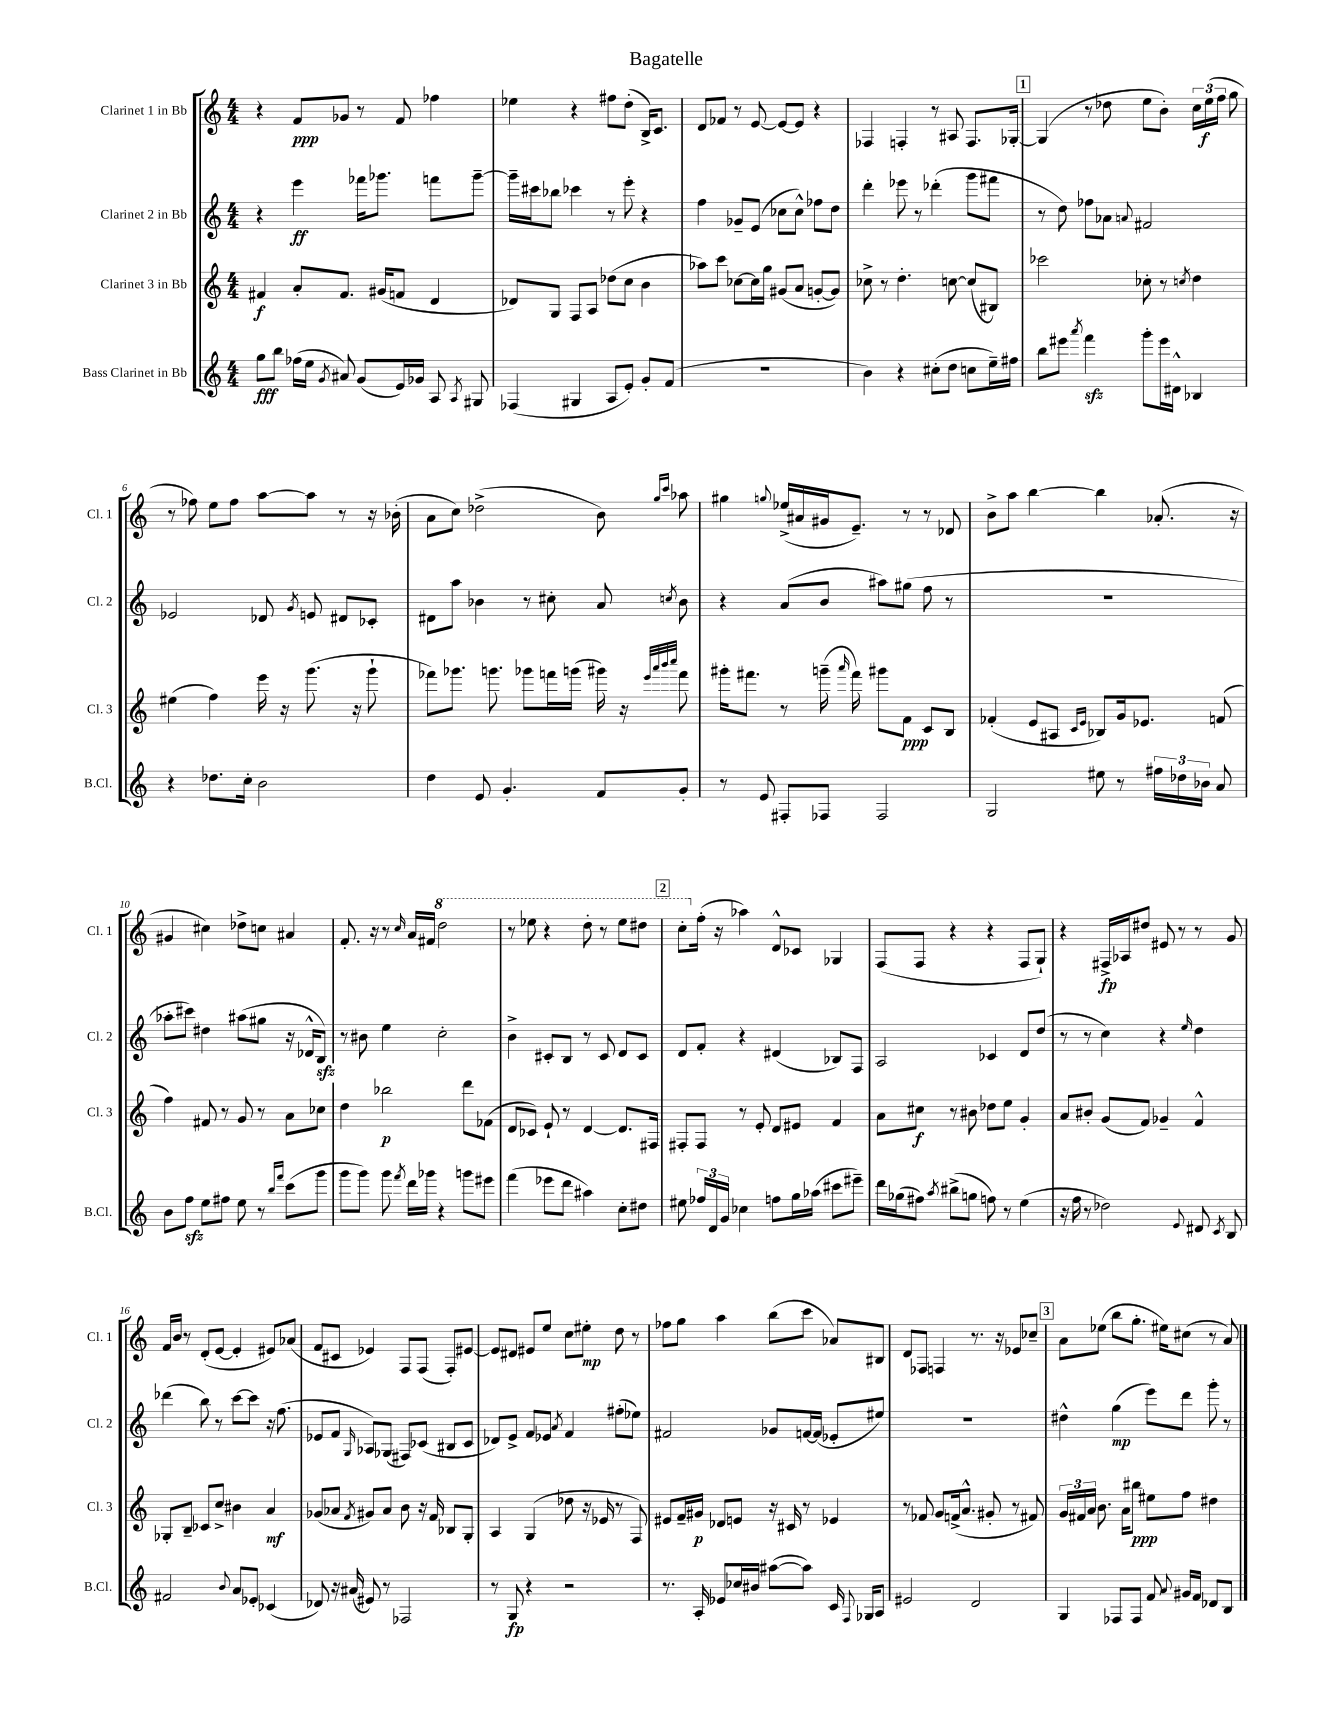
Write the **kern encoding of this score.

**kern	**dynam	**kern	**dynam	**kern	**dynam	**kern	**dynam
*part4	*part4	*part3	*part3	*part2	*part2	*part1	*part1
*staff4	*staff4	*staff3	*staff3	*staff2	*staff2	*staff1	*staff1
*I"Bass Clarinet in Bb	*	*I"Clarinet 3 in Bb	*	*I"Clarinet 2 in Bb	*	*I"Clarinet 1 in Bb	*
*I'B.Cl.	*	*I'Cl. 3	*	*I'Cl. 2	*	*I'Cl. 1	*
*clefG2	*	*clefG2	*	*clefG2	*	*clefG2	*
*k[]	*	*k[]	*	*k[]	*	*k[]	*
*M4/4	*	*M4/4	*	*M4/4	*	*M4/4	*
=1	=1	=1	=1	=1	=1	=1	=1
8gg\L	fff	4f#X/	f	4r	.	4r	.
8bb\J	.	.	.	.	.	.	.
(16ff-X\LL	.	8a'/L	.	4eee\	ff	8f/L	ppp
16ee\JJ	.	.	.	.	.	.	.
8qg/	.	.	.	.	.	.	.
8a#X/)	.	8.f#/J	.	.	.	8g-X/J	.
(8g/L	.	.	.	16fff-X\KL	.	8r	.
.	.	(16g#X/KL	.	8.ggg-X\J	.	.	.
16e/L)	.	8fn/J	.	.	.	8f/	.
16g-X/JJ	.	.	.	.	.	.	.
8A/	.	4d/	.	8fffn\L	.	4ff-X\	.
8qA/	.	.	.	.	.	.	.
8G#X/	.	.	.	[8ggg-~\J	.	.	.
=2	=2	=2	=2	=2	=2	=2	=2
(4F-X/	.	8d-X/L)	.	16ggg-~\LL]	.	4ee-X\	.
.	.	.	.	16ccc#X\J	.	.	.
.	.	8G/J	.	8bb-X\J	.	.	.
4G#X/	.	8F/L	.	4ccc-X\	.	4r	.
.	.	8A/J	.	.	.	.	.
8A/L	.	(8dd-X\L	.	8r	.	8ff#X\L	.
8e'/J)	.	8cc\J	.	8eee'\	.	(8dd'\J	.
8g'/L	.	4b\	.	4r	.	16B^/KL)	.
.	.	.	.	.	.	8.c/J	.
(8f/J	.	.	.	.	.	.	.
=3	=3	=3	=3	=3	=3	=3	=3
1r	.	8aa-X\L)	.	4ff\	.	8d/L	.
.	.	8ccc\J	.	.	.	8f-X/J	.
.	.	[8cc-X\L	.	8g-X~/L	.	8r	.
.	.	16cc-\L]	.	(8e/J	.	[8e/	.
.	.	16gg\JJ	.	.	.	.	.
.	.	(8g#X/L	.	8cc-X\L	.	8e/L_	.
.	.	8a/J	.	8cc-^^\J)	.	8e/J]	.
.	.	[8gn'/L	.	8ff-X\L	.	4r	.
.	.	8g/J])	.	8dd\J	.	.	.
=4	=4	=4	=4	=4	=4	=4	=4
4b\)	.	8cc-X^\	.	4ddd'\	.	4F-X/	.
.	.	8r	.	.	.	.	.
4r	.	4.dd'\	.	8eee-X\	.	4Fn'/	.
.	.	.	.	8r	.	.	.
(8cc#X'\L	.	.	.	(4ddd-X'\	.	8r	.
8dd\J	.	[8ccn\	.	.	.	8A#X/	.
8ccn\L	.	(8cc/L]	.	8ggg\L	.	8.F/L	.
16ee~\L)	.	8B#X/J)	.	8fff#X\J	.	.	.
16ff#X\JJ	.	.	.	.	.	[16G-X'/Jk	.
!!LO:REH:place=s1:t=1
=5	=5	=5	=5	=5	=5	=5	=5
8bb\L	.	2ccc-X\	.	8r	.	(4G-/]	.
8eee#X\J	.	.	.	8dd\)	.	.	.
8qaaa/	.	.	.	.	.	.	.
4fffzz\	.	.	.	8ff-X\L	.	8r	.
.	.	.	.	8a-X\J	.	8dd-X\	.
.	.	.	.	8qqan/	.	.	.
8ggg'\L	.	8cc-X'\	.	2f#X/	.	8ee\L	.
16eee#\L	.	8r	.	.	.	8b'\J)	.
16d#X^^\JJ	.	.	.	.	.	.	.
.	.	8qccn/	.	.	.	.	.
4B-X/	.	4dd\	.	.	.	24cc\LL	.
.	.	.	.	.	.	(24ee\	f
.	.	.	.	.	.	24ff\JJ	.
.	.	.	.	.	.	8gg\	.
!!LO:LB:g=z
=6	=6	=6	=6	=6	=6	=6	=6
4r	.	(4ee#X\	.	2e-X/	.	8r	.
.	.	.	.	.	.	8ff-X\)	.
8.dd-X\L	.	4ff\)	.	.	.	8ee\L	.
.	.	.	.	.	.	8ff-\J	.
16cc'\Jk	.	.	.	.	.	.	.
2b\	.	16eee\	.	8d-X/	.	[8aa\L	.
.	.	16r	.	.	.	.	.
.	.	.	.	8qg/	.	.	.
.	.	(8.ggg\	.	8en/	.	8aa\J]	.
.	.	.	.	8d#X/L	.	8r	.
.	.	16r	.	.	.	.	.
.	.	8ggg`\	.	8c-X'/J	.	16r	.
.	.	.	.	.	.	(16b-X'\	.
=7	=7	=7	=7	=7	=7	=7	=7
4dd\	.	8fff-X\L)	.	8d#X\L	.	8a\L	.
.	.	8.ggg-X\J	.	8aa\J	.	8cc\J)	.
8e/	.	.	.	4b-X\	.	(2dd-X^\	.
.	.	8.gggn\	.	.	.	.	.
4.g'/	.	.	.	.	.	.	.
.	.	8ggg-X\L	.	8r	.	.	.
.	.	16fffn\L	.	8cc#X'\	.	.	.
.	.	(16gggn\JJ	.	.	.	.	.
8f/L	.	16ggg#X\)	.	8a/	.	8b\)	.
.	.	16r	.	.	.	.	.
.	.	32qqeee/LLL	.	.	.	.	.
.	.	32qqaaa/	.	.	.	.	.
.	.	32qqbbb/	.	.	.	16qqgg/LL	.
.	.	32qqcccc/JJJ	.	8qccn/	.	16qqccc/JJ	.
8g'/J	.	8fff\	.	8b-\	.	8aa-X\	.
=8	=8	=8	=8	=8	=8	=8	=8
8r	.	16ggg#X'\KL	.	4r	.	4gg#X\	.
.	.	8.fff#X\J	.	.	.	.	.
8e/	.	.	.	.	.	.	.
.	.	.	.	.	.	8qqggn/	.
8F#X'/L	.	8r	.	(8a/L	.	(16ee-X^/LL	.
.	.	.	.	.	.	16a#X/	.
8F-X/J	.	(16gggn~\	.	8b/J	.	16g#X/J	.
.	.	16qqaaa/	.	.	.	.	.
.	.	16fff#\)	.	.	.	8.e~/J)	.
2F-/	.	8ggg#X\L	.	8aa#X\L)	.	.	.
.	.	8f\J	ppp	(8gg#X\J	.	8r	.
.	.	8c/L	.	8ff\	.	8r	.
.	.	8B/J	.	8r	.	8d-X/	.
=9	=9	=9	=9	=9	=9	=9	=9
2G/	.	(4f-X'/	.	1r	.	8b^\L	.
.	.	.	.	.	.	8aa\J	.
.	.	8e/L	.	.	.	[4bb\	.
.	.	8A#X/J	.	.	.	.	.
.	.	16qqc/LL	.	.	.	.	.
.	.	16qqe/JJ	.	.	.	.	.
8ee#X\	.	8B-X/L)	.	.	.	4bb\]	.
8r	.	16g/k	.	.	.	.	.
.	.	8.e-X/J	.	.	.	.	.
24ff#X\LL	.	.	.	.	.	(8.a-X'/	.
24dd-X\	.	.	.	.	.	.	.
24b-X\JJ	.	.	.	.	.	.	.
8a/	.	(8fn/	.	.	.	.	.
.	.	.	.	.	.	16r	.
!!LO:LB:g=z
=10	=10	=10	=10	=10	=10	=10	=10
8b\L	.	4ff\)	.	8aa-X'\L	.	4g#X/	.
8ffzz\J	.	.	.	8ccc#X\J)	.	.	.
8ee\L	.	8f#X/	.	4dd#X\	.	4cc#X\)	.
8ff#X\J	.	8r	.	.	.	.	.
8ee\	.	8g/	.	(8aa#X\L	.	8dd-X^\L	.
8r	.	8r	.	8gg#X\J	.	8ccn\J	.
16qqbb/LL	.	.	.	.	.	.	.
16qqfff/JJ	.	.	.	.	.	.	.
(8ccc\L	.	8a\L	.	16r	.	4a#X/	.
.	.	.	.	16d-X^^/KL	.	.	.
8ggg\J	.	8cc-X\J	.	8Bzz/J)	.	.	.
=11	=11	=11	=11	=11	=11	=11	=11
8ggg\L	.	4dd\	.	8r	.	8.f'/	.
8ggg\J)	.	.	.	8b#X\	.	.	.
.	.	.	.	.	.	16r	.
8ggg\	.	2bb-X\	p	4ee\	.	8r	.
8qfff/	.	.	.	.	.	16qqcc/	.
16ddd\LL	.	.	.	.	.	16a/LL	.
16ggg-X\JJ	.	.	.	.	.	16f#X/JJ	.
*	*	*	*	*	*	*8va	*
4r	.	.	.	2cc'\	.	2ddd\	.
8gggn\L	.	8ddd\L	.	.	.	.	.
8eee#X\J	.	(8f-X\J	.	.	.	.	.
=12	=12	=12	=12	=12	=12	=12	=12
(4fff\	.	8d/L	.	4b^\	.	8r	.
.	.	8c-X/J)	.	.	.	8eee-X\	.
8eee-X\L	.	8e`/	.	8c#X'/L	.	4r	.
8ddd\J	.	8r	.	8B/J	.	.	.
4aa#X\)	.	[4d/	.	8r	.	8ddd'\	.
.	.	.	.	8c#/	.	8r	.
8cc'\L	.	8.d/L]	.	8d/L	.	8eee-\L	.
8dd#X\J	.	.	.	8c#/J	.	8ddd#X\J	.
.	.	16F#X/Jk	.	.	.	.	.
!!LO:REH:place=s1:t=2
=13	=13	=13	=13	=13	=13	=13	=13
8ee#X\	.	8F#X'/L	.	8d/L	.	8ccc'\L	.
*	*	*	*	*	*	*X8va	*
24ff-X/LL	.	8F#/J	.	8f'/J	.	(16ff'\Jk	.
24d/	.	.	.	.	.	.	.
.	.	.	.	.	.	16r	.
24g/JJ	.	.	.	.	.	.	.
4cc-X\	.	8r	.	4r	.	4aa-X\)	.
.	.	8e'/	.	.	.	.	.
8ffn\L	.	8d/L	.	(4d#X/	.	8d^^/L	.
16gg\L	.	8e#X/J	.	.	.	8c-X/J	.
(16aa-X\JJ	.	.	.	.	.	.	.
8ccc#X\L	.	4f/	.	8B-X/L)	.	4G-X/	.
8eee#X~\J)	.	.	.	8F/J	.	.	.
=14	=14	=14	=14	=14	=14	=14	=14
16ddd\LL	.	8a\L	.	2A/	.	(8F/L	.
(16gg-X\J	.	.	.	.	.	.	.
8ff#X\J)	.	8cc#X\J	f	.	.	8F/J	.
8qaa/	.	.	.	.	.	.	.
(8bb#X^\L	.	8r	.	.	.	4r	.
8ggn\J	.	8b#X\	.	.	.	.	.
8ffn\)	.	8dd-X\L	.	4c-X/	.	4r	.
8r	.	8ee\J	.	.	.	.	.
(4ee\	.	4g'/	.	8d/L	.	8F/L	.
.	.	.	.	(8dd/J	.	8G`/J)	.
=15	=15	=15	=15	=15	=15	=15	=15
16r	.	8a/L	.	8r	.	4r	.
16ff\	.	.	.	.	.	.	.
8r	.	8b#X'/J	.	8r	.	.	.
2dd-X\)	.	(8g/L	.	4cc\)	.	16F#X^/LL	fp
.	.	.	.	.	.	16A-X/J	.
.	.	8f/J)	.	.	.	8dd#X/J	.
.	.	4g-X~/	.	4r	.	8e#X/	.
.	.	.	.	.	.	8r	.
8qqe/	.	.	.	16qqee/	.	.	.
8d#X/	.	4f^^/	.	4dd\	.	8r	.
8qc/	.	.	.	.	.	.	.
8B/	.	.	.	.	.	8g/	.
!!LO:LB:g=z
=16	=16	=16	=16	=16	=16	=16	=16
2f#X/	.	8G-X'/L	.	(4ddd-X\	.	16f/LL	.
.	.	.	.	.	.	16b/JJ	.
.	.	8B~/J	.	.	.	8r	.
.	.	8c-X/L	.	8bb\)	.	(8d'/L	.
.	.	8cc^/J	.	8r	.	[8e/J	.
8qqb/	.	.	.	.	.	.	.
8a/L	.	4b#X\	.	[8ccc\L	.	4e'/]	.
8e-X'/J	.	.	.	8ccc\J]	.	.	.
(4c-X/	.	4a/	mf	16r	.	8e#X/L)	.
.	.	.	.	(8.ff\	.	.	.
.	.	.	.	.	.	(8a-X/J	.
=17	=17	=17	=17	=17	=17	=17	=17
8d-X/)	.	(8g-X/L	.	8e-X/L	.	8f/L	.
16r	.	8a-X/J	.	8f/J	.	8c#X/J	.
(16a#X/	.	.	.	.	.	.	.
.	.	8qf/	.	16qqG/	.	.	.
8e#X/)	.	8g#X/L)	.	8A-X/L)	.	4e-X/)	.
8r	.	8a-/J	.	(8G-X/J	.	.	.
2F-X/	.	8b\	.	8F#X/L)	.	8F/L	.
.	.	16r	.	(8c-X/J	.	(8F/J	.
.	.	16f/	.	.	.	.	.
.	.	8B-X/L	.	8B#X/L	.	8F'/L)	.
.	.	8G'/J	.	8c-/J	.	[8e#X/J	.
=18	=18	=18	=18	=18	=18	=18	=18
8r	.	4A/	.	8d-X/L)	.	8e#/L]	.
8G/	fp	.	.	8e^/J	.	8d#X/J	.
4r	.	(4G/	.	8f/L	.	8e#X/L	.
.	.	.	.	8e-X/J	.	8ee/J	.
.	.	.	.	8qa/	.	.	.
2r	.	8dd-X\	.	4f/	.	8cc\L	.
.	.	16r	.	.	.	8ee#X'\J	mp
.	.	16e-X/	.	.	.	.	.
.	.	8r	.	(8ff#X'\L	.	8dd\	.
.	.	8F/)	.	8ee-X\J)	.	8r	.
=19	=19	=19	=19	=19	=19	=19	=19
8.r	.	8e#X/L	.	2f#X/	.	8ff-X\L	.
.	.	16f~/L	.	.	.	8gg\J	.
16A'/	.	16g#X/JJ	p	.	.	.	.
8e-X/L	.	8d-X/L	.	.	.	4aa\	.
16cc-X/L	.	8en/J	.	.	.	.	.
16b#X/JJ	.	.	.	.	.	.	.
([8aa#X\L	.	16r	.	8g-X/L	.	(8bb\L	.
.	.	16c#X/	.	.	.	.	.
8aa#\J])	.	8r	.	[16fn/L	.	8ccc\J	.
.	.	.	.	(16f/JJ]	.	.	.
16c/	.	4e-X/	.	8e-X'/L	.	8a-X/L)	.
8qqF/	.	.	.	.	.	.	.
16G-X/KL	.	.	.	.	.	.	.
8A/J	.	.	.	8ee#X/J)	.	8B#X/J	.
=20	=20	=20	=20	=20	=20	=20	=20
2e#X/	.	8r	.	1r	.	8d/L	.
.	.	8f-X/	.	.	.	8F-X/J	.
.	.	8g/L	.	.	.	4Fn/	.
.	.	(16fn^/k	.	.	.	.	.
.	.	8.a^^/J	.	.	.	.	.
2d/	.	.	.	.	.	8.r	.
.	.	8g#X'/	.	.	.	.	.
.	.	.	.	.	.	16r	.
.	.	8r	.	.	.	8e-X/L	.
.	.	8f#X/)	.	.	.	8cc-X~/J	.
!!LO:REH:place=s1:t=3
=21	=21	=21	=21	=21	=21	=21	=21
4G/	.	24g/LL	.	4dd#X^^\	.	8a\L	.
.	.	24f#X/	.	.	.	.	.
.	.	24a/JJ	.	.	.	.	.
.	.	8.b\	.	.	.	(8ee-X\J	.
8F-X/L	.	.	.	(4gg\	mp	8bb\L	.
.	.	16a\KL	.	.	.	.	.
8F-/J	.	8bb#X\J	ppp	.	.	8.gg'\J	.
8f/	.	8ee#X\L	.	8eee\L)	.	.	.
.	.	.	.	.	.	16ee#X\KL)	.
8qqa/	.	.	.	.	.	.	.
16g#X/LL	.	8ff\J	.	8ddd\J	.	(8cc#X\J	.
16f/JJ	.	.	.	.	.	.	.
8d-X/L	.	4dd#X\	.	8ggg'\	.	8r	.
8B/J	.	.	.	8r	.	8a/)	.
==	==	==	==	==	==	==	==
*-	*-	*-	*-	*-	*-	*-	*-
